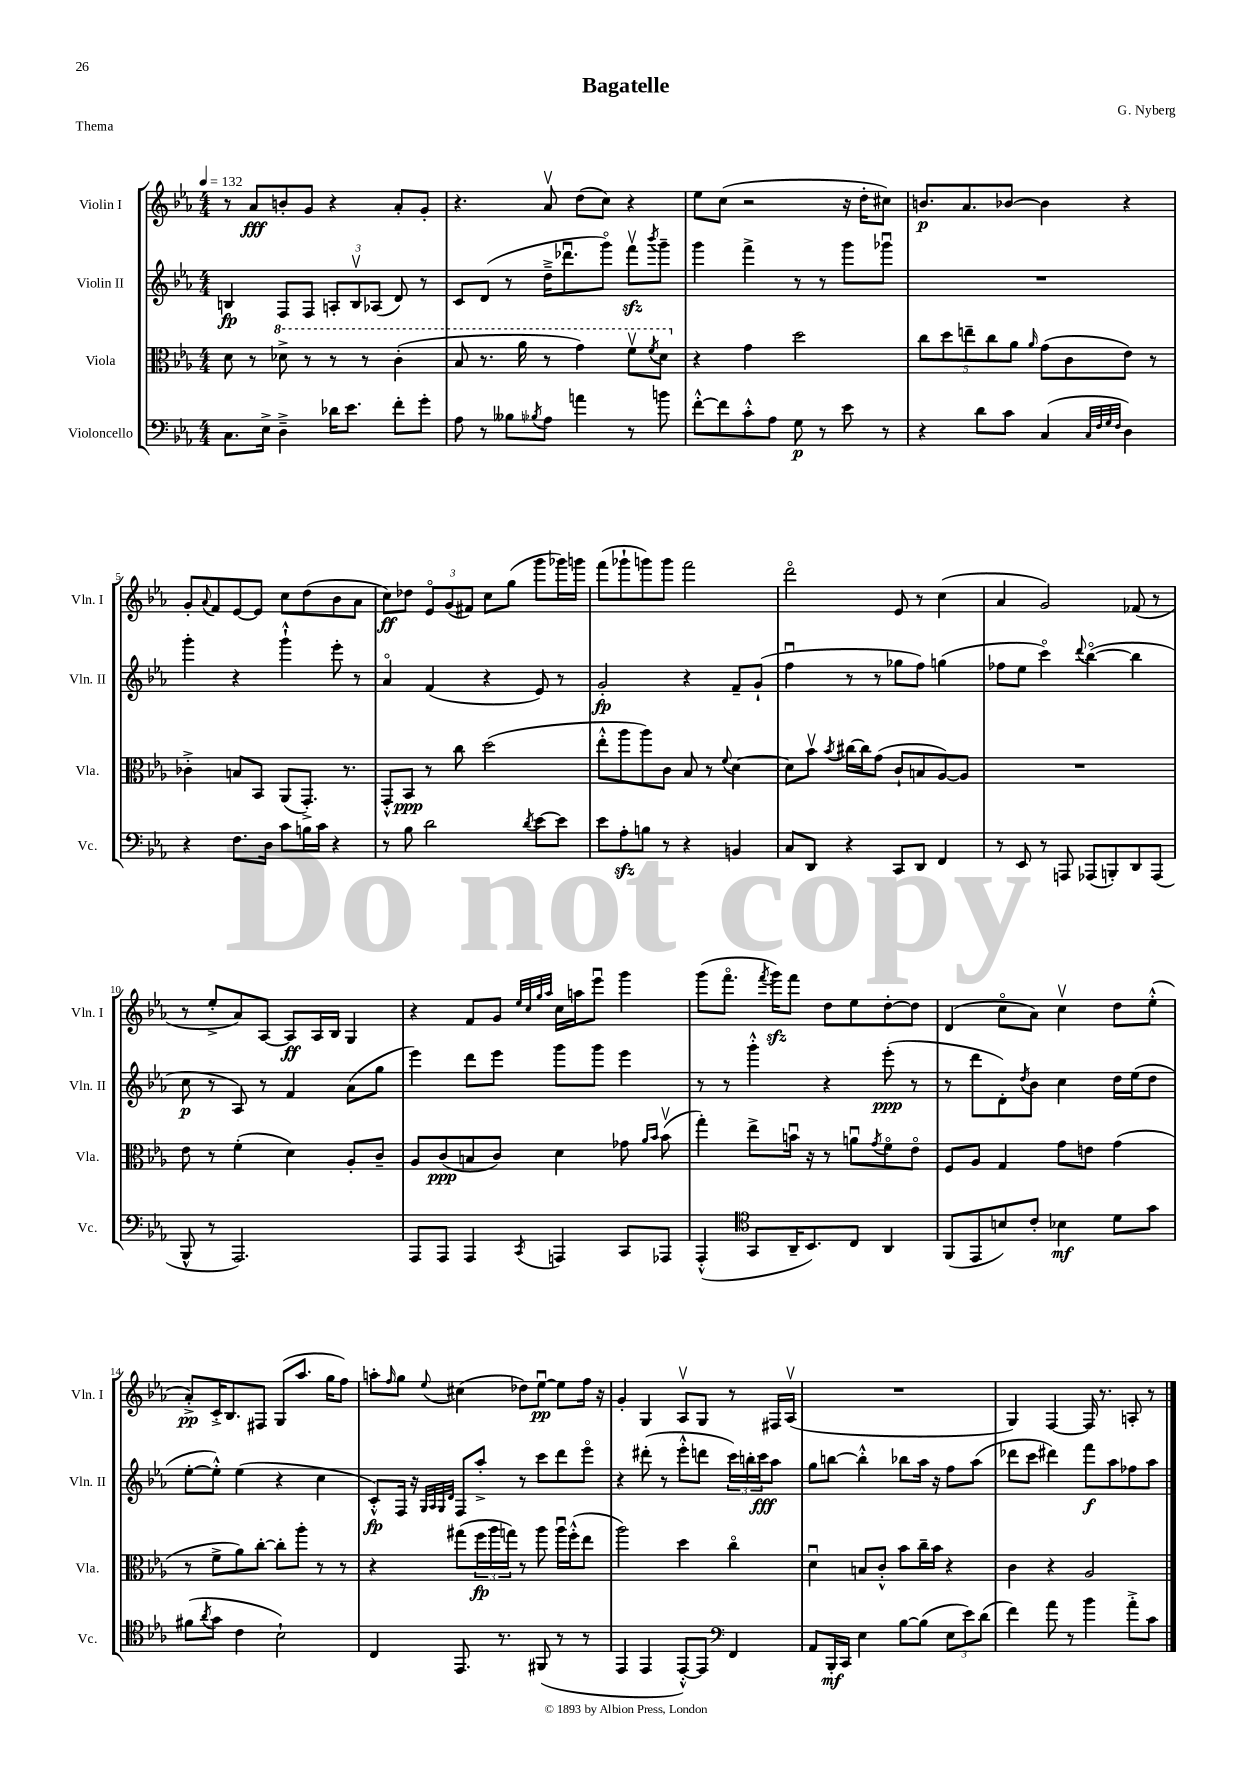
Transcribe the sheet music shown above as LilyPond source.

\header { title = "Bagatelle" composer = "G. Nyberg" piece = "Thema" }
<<
\new StaffGroup <<
\new Staff = "s0" \with { instrumentName = "Violin I" shortInstrumentName = "Vln. I" } {
    \clef treble \key ees \major \numericTimeSignature \time 4/4 \tempo 4 = 132
    r8 aes'8\fff b'8-. g'8 r4 aes'8-. g'8-. |
    r4. aes'8\upbow d''8( c''8) r4 |
    ees''8 c''8( r2 r16 d''16-. cis''8) |
    b'8.\p aes'8. bes'8~ bes'4 r4 |
    g'8-. \appoggiatura { aes'8 } f'8 ees'8~ ees'8 c''8 d''8( bes'8 aes'8 |
    c''8\ff) des''8 \tuplet 3/2 { ees'8\flageolet g'8( fis'8) } c''8 g''8( g'''8 ges'''16) g'''16 |
    f'''8( ges'''8-! g'''8) g'''8 f'''2 |
    d'''2\flageolet ees'8 r8 c''4( |
    aes'4 g'2) fes'8( r8 |
    r8 ees''8-.-> aes'8) aes8~ aes8\ff aes16 bes16 g4 |
    r4 f'8 g'8 \grace { ees''32 c''32 g''32 aes''32 } c''16 a''16 ees'''8\downbow g'''4 |
    g'''8( f'''8.\flageolet \acciaccatura { f'''8 } g'''16\sfz) f'''8 d''8 ees''8 d''8~-. d''8 |
    d'4( c''8\flageolet aes'8) c''4\upbow d''8 ees''8-.-^( |
    aes'8-.->\pp) c'16-.-> bes8. fis8 g8( aes''8. g''16 f''8) |
    a''8-. \grace { f''16 } g''8 \appoggiatura { ees''8 } cis''4( des''8) ees''8~\downbow\pp ees''8 f''16 r16 |
    g'4-. g4 aes8\upbow g8 r8 fis16 aes16\upbow( |
    R1 |
    g4) f4~ f16 r8. a8-. r8 \bar "|." |
}
\new Staff = "s1" \with { instrumentName = "Violin II" shortInstrumentName = "Vln. II" } {
    \clef treble \key ees \major \numericTimeSignature \time 4/4
    b4\fp f8 f8 \tuplet 3/2 { a8-. b8\upbow aes8( } d'8) r8 |
    c'8 d'8( r8 d''16---> des'''8.\downbow g'''8\flageolet) f'''8\upbow\sfz \acciaccatura { bes'''8 } g'''8-- |
    g'''4 f'''4-> r8 r8 g'''8 ges'''8\downbow |
    R1 |
    g'''4-. r4 g'''4-!-^ ees'''8-. r8 |
    aes'4\flageolet f'4( r4 ees'8) r8 |
    g'2-.\fp r4 f'8-- g'8-!( |
    f''4\downbow r8 r8 ges''8 f''8) g''4( |
    fes''8 ees''8 c'''4\flageolet) \appoggiatura { d'''8 } bes''4~\flageolet( bes''4 |
    c''8\p r8 aes8) r8 f'4 aes'8( g''8 |
    ees'''4) d'''8 ees'''8 g'''8 g'''8 ees'''4 |
    r8 r8 g'''4-.-^ r4 ees'''8-.\ppp( r8 |
    r8 d'''8 d'8-.) \acciaccatura { d''8 } bes'8 c''4 d''16 ees''16( d''8 |
    ees''8~-. ees''8-.-^) ees''4( r4 c''4 |
    c'8-.-^\fp) f16 r16 \grace { g32 aes32 g32 d'32 } f8 aes''8-.-> r8 c'''8 d'''8 ees'''8\flageolet |
    r4 dis'''8-.( r8 ees'''8-.-^ d'''8 \tuplet 3/2 { c'''16) b''16-. c'''16\fff } aes''8 |
    g''8 b''8~ b''4-.-^ bes''8 aes''16 r16 f''8 aes''8( |
    des'''8 c'''8 dis'''4) f'''8\f aes''8 fes''8 aes''8 \bar "|." |
}
\new Staff = "s2" \with { instrumentName = "Viola" shortInstrumentName = "Vla." } {
    \clef alto \key ees \major \numericTimeSignature \time 4/4
    d'8 r8 \ottava #1 des''8-> r8 r8 r8 c''4-.( |
    bes'8 r8. aes''16 r8 g''4) f''8\upbow \acciaccatura { f''8 } d''8 \ottava #0 |
    r4 g'4 d''2 |
    \tuplet 5/4 { c''8 d''8 e''8-- c''8 aes'8 } \grace { aes'16 } g'8( c'8 ees'8) r8 |
    ces'4-.-> b8 bes,8 aes,8( g,8.-.->) r8. |
    g,8-.-^ bes,8\ppp r8 c''8 d''2( |
    ees''8-.-^ aes''8 aes''8) c'8 bes8 r8 \appoggiatura { f'8 } d'4~ |
    d'8 bes'8\upbow \acciaccatura { bes'8 } cis''16~ cis''16 g'8( c'8-! b8 aes8~) aes8 |
    R1 |
    ees'8 r8 f'4-.( d'4) aes8-. c'8-- |
    aes8 c'8\ppp( b8 c'8) d'4 ges'8 \grace { aes'16 bes'16 } bes'8\upbow( |
    g''4-.) ees''8-> b'16\downbow r16 r8 a'8\downbow \acciaccatura { g'8 } f'8\flageolet ees'8\flageolet |
    f8 aes8 g4 g'8 e'8 g'4( |
    r8 f'8-> aes'8) c''8~-. c''8-. aes''8-. r8 r8 |
    r4 gis''8( \tuplet 3/2 { f''16\fp aes''16 g''16) } r8 aes''8 aes''16\downbow f''16-.-^( ees''8 |
    aes''2) d''4 c''4\flageolet |
    d'4\downbow b8 c'8-.-^ bes'8 c''16-- bes'16 r4 |
    c'4 r4 aes2 \bar "|." |
}
\new Staff = "s3" \with { instrumentName = "Violoncello" shortInstrumentName = "Vc." } {
    \clef bass \key ees \major \numericTimeSignature \time 4/4
    c8. ees16-> d4---> des'16 ees'8. f'8-. g'8-. |
    aes8 r8 beses8 \acciaccatura { bes8 } aes8 a'4 r8 b'8 |
    f'8~-.-^ f'8 c'8-.-^ aes8 g8\p r8 ees'8 r8 |
    r4 d'8 c'8 c4( \grace { c32 f32 g32 f32 } d4) |
    r4 f8. d16 c'8 b16 c'16 r4 |
    r8 bes8 d'2 \acciaccatura { d'8 } ees'8~ ees'8 |
    ees'8 aes8-.\sfz b8 r8 r4 b,4 |
    c8 d,8 r4 c,8 d,8 f,4 |
    r8 ees,8 r8 a,,8 aes,,8( b,,8-.) d,8 aes,,8( |
    bes,,8-^ r8 aes,,2.) |
    aes,,8 aes,,8 aes,,4 \acciaccatura { c,8 } a,,4 c,8 aes,,8 |
    aes,,4-.-^( \clef tenor g,8 aes,16-- bes,8.) c8 aes,4 |
    f,8( ees,8 b8) c'8-. bes4\mf d'8 g'8 |
    fis'8( \acciaccatura { aes'8 } g'8 c'4 bes2-!) |
    c4 ees,8. r8. fis,8( r8 r8 |
    ees,4 ees,4 ees,8~-.-^) ees,8 \clef bass f,4 |
    aes,8 bes,,16-.\mf c,16 ees4 bes8~ bes8( \tuplet 3/2 { ees8 ees'8) d'8( } |
    f'4) aes'8 r8 bes'4 aes'8-.-> c'8 \bar "|." |
}
>>
>>
